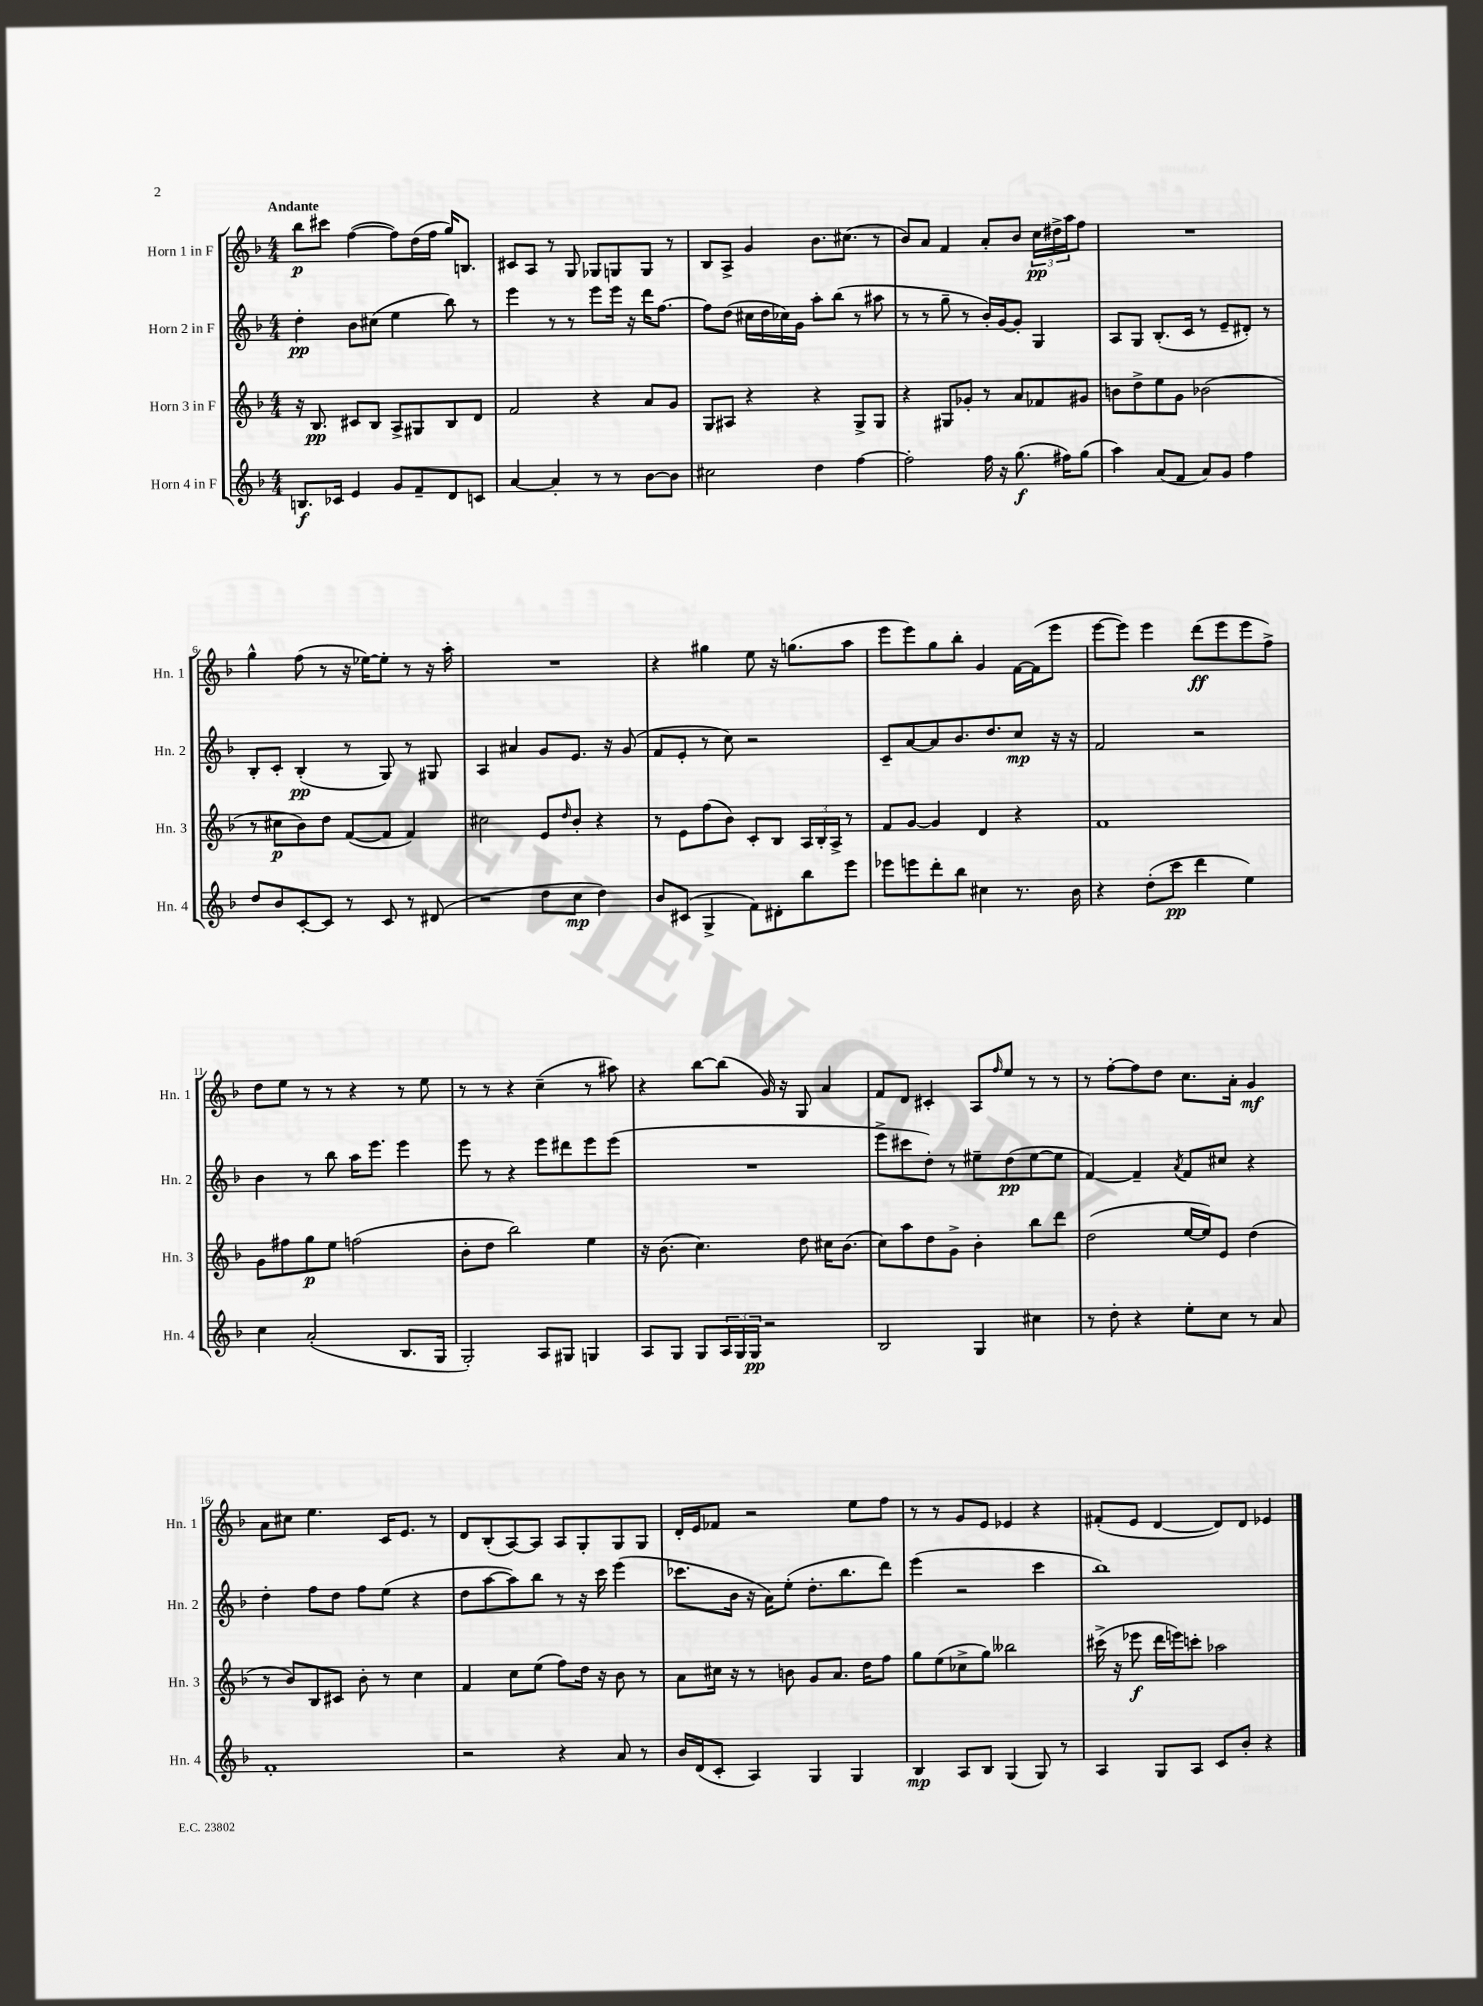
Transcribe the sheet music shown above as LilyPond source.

<<
\new StaffGroup <<
\new Staff = "s0" \with { instrumentName = "Horn 1 in F" shortInstrumentName = "Hn. 1" } {
    \clef treble \key f \major \numericTimeSignature \time 4/4 \tempo "Andante"
    bes''8\p cis'''8 f''4~( f''8) d''16( f''16 g''16) b8. |
    cis'8 a8 r8 g8 ges8 g8 g8 r8 |
    bes8 a8-> g'4 bes'8. cis''8.( r8 |
    bes'8) a'8 f'4 a'8-. bes'8 \tuplet 3/2 { c''16\pp dis''16-> a''16 } f''8 |
    R1 |
    g''4-^ f''8( r8 r16 ees''16~) ees''8-. r8 r16 a''16-. |
    R1 |
    r4 gis''4 e''8 r16 g''8.( a''8 |
    e'''8 e'''8) g''8 bes''8-. g'4 f'16~ f'16( e'''8 |
    e'''8~ e'''8) e'''4 d'''8\ff( e'''8 e'''8 f''8->) |
    d''8 e''8 r8 r8 r4 r8 e''8 |
    r8 r8 r4 c''4--( r8 ais''8) |
    r4 bes''8~ bes''8( g'16) r16 g8 a'4 |
    f'8 d'8 cis'4-. a8 \grace { f''16 } e''8 r8 r8 |
    r8 f''8~-. f''8 d''8 c''8. a'16-. g'4\mf |
    a'8 cis''8 e''4. c'16 e'8. r8 |
    d'8 bes8-.( a8~) a8 a8 g8-. g8 g8 |
    d'16-. e'16 fes'8 r2 e''8 f''8 |
    r8 r8 g'8 e'8 ees'4 r4 |
    fis'8-.( e'8 d'4~ d'8) d'8 ees'4 \bar "|." |
}
\new Staff = "s1" \with { instrumentName = "Horn 2 in F" shortInstrumentName = "Hn. 2" } {
    \clef treble \key f \major \numericTimeSignature \time 4/4
    d''4-.\pp bes'8 cis''8( e''4 bes''8) r8 |
    e'''4 r8 r8 e'''8 e'''16 r16 d'''16 f''8.~ |
    f''8 d''8( cis''16 d''16 ces''16) g'16 a''8-. bes''8( r8 ais''8 |
    r8 r8 g''8-- r8 bes'16-.) g'16~ g'8-. g4 |
    a8 g8 bes8.-.( c'16 r8 e'8-- dis'8-.) r8 |
    bes8-. c'8-. bes4-.\pp( r8 g8) r8 gis8 |
    a4 ais'4 g'8 e'8. r16 g'8( |
    f'8 e'8-. r8 c''8) r2 |
    c'8-- a'8~ a'8 bes'8. d''8. c''8\mp r16 r16 |
    f'2 r2 |
    bes'4 r8 bes''8 a''16 e'''8. e'''4 |
    e'''8 r8 r4 e'''8 dis'''8 e'''8 e'''8( |
    R1 |
    e'''8-> cis'''8 d''8-.) r8 eis''8-- d''8\pp( eis''8~ eis''8 |
    f'4~) f'4-- \acciaccatura { a'8 } f'8 cis''8 r4 |
    d''4-. f''8 d''8 f''8 e''8( r4 |
    d''8 a''8~ a''8) bes''8 r8 r16 c'''16 e'''4( |
    ces'''8. bes'16 r16 a'16) e''8-.( d''8.-. bes''8. d'''8) |
    e'''4( r2 c'''4 |
    bes''1) \bar "|." |
}
\new Staff = "s2" \with { instrumentName = "Horn 3 in F" shortInstrumentName = "Hn. 3" } {
    \clef treble \key f \major \numericTimeSignature \time 4/4
    r16 bes8.\pp cis'8 bes8 a8-> gis8 bes8 d'8 |
    f'2 r4 a'8 g'8 |
    g8 ais8 r4 r4 g8-> g8 |
    r4 gis8 ges'8-. r8 a'8 fes'8 gis'8 |
    b'8 d''8-> e''8 g'8 bes'2( |
    r8 cis''8\p bes'8) d''8 f'8~( f'8 f'4) |
    cis''2 e'8 \grace { d''16 } bes'8-. r4 |
    r8 e'8 f''8( bes'8) c'8-. bes8 \tuplet 3/2 { a16 bes16-. a16-> } r8 |
    f'8 g'8~ g'4 d'4 r4 |
    f'1 |
    g'8 fis''8 g''8\p e''8 f''2( |
    bes'8-. d''8 bes''2) e''4 |
    r16 bes'8.( c''4.) d''8 cis''16 bes'8.( |
    c''8) a''8 d''8 g'8-> bes'4-. bes''8 d'''8 |
    d''2( e''16~ e''16) e'8 d''4( |
    r8 bes'8) bes8 cis'8 bes'8-. r8 c''4 |
    f'4 c''8 e''8( f''8) d''16 r16 bes'8 r8 |
    a'8 cis''16 r16 r8 b'8 g'8 a'8. d''16 f''8 |
    g''8 e''8( ces''8-> g''8) beses''2 |
    cis'''16->( r16 ees'''8\f d'''16 e'''16) c'''8-. aes''2 \bar "|." |
}
\new Staff = "s3" \with { instrumentName = "Horn 4 in F" shortInstrumentName = "Hn. 4" } {
    \clef treble \key f \major \numericTimeSignature \time 4/4
    b8.\f ces'16 e'4 g'8 f'8-- d'8 c'8 |
    a'4~ a'4-. r8 r8 bes'8~ bes'8 |
    cis''2 d''4 f''4~ |
    f''2-. f''16 r16 g''8.\f( fis''16) g''8( |
    a''4) a'8( f'8 a'8) g'8 f''4 |
    d''8 bes'8 c'8~-. c'8 r8 c'8 r8 dis'8( |
    r2 d''8 c''8\mp d''4) |
    bes'8 cis'8( g4-> f'8) dis'8-. bes''8 e'''8 |
    ees'''8 e'''8 d'''8-. bes''8 cis''4 r8. bes'16 |
    r4 d''8-.( c'''8\pp d'''4 e''4) |
    c''4 a'2-.( bes8. g16 |
    g2-.) a8 gis8 g4 |
    a8 g8 g8 \tuplet 3/2 { a16 g16 g16\pp } r2 |
    bes2 g4 cis''4 |
    r8 d''8-. r4 e''8-. c''8 r8 a'8 |
    f'1-. |
    r2 r4 a'8 r8 |
    bes'16 d'16( c'8-. a4) g4 g4 |
    bes4\mp a8 bes8 g4( g8) r8 |
    a4 g8 a8 c'8 bes'8-. r4 \bar "|." |
}
>>
>>
